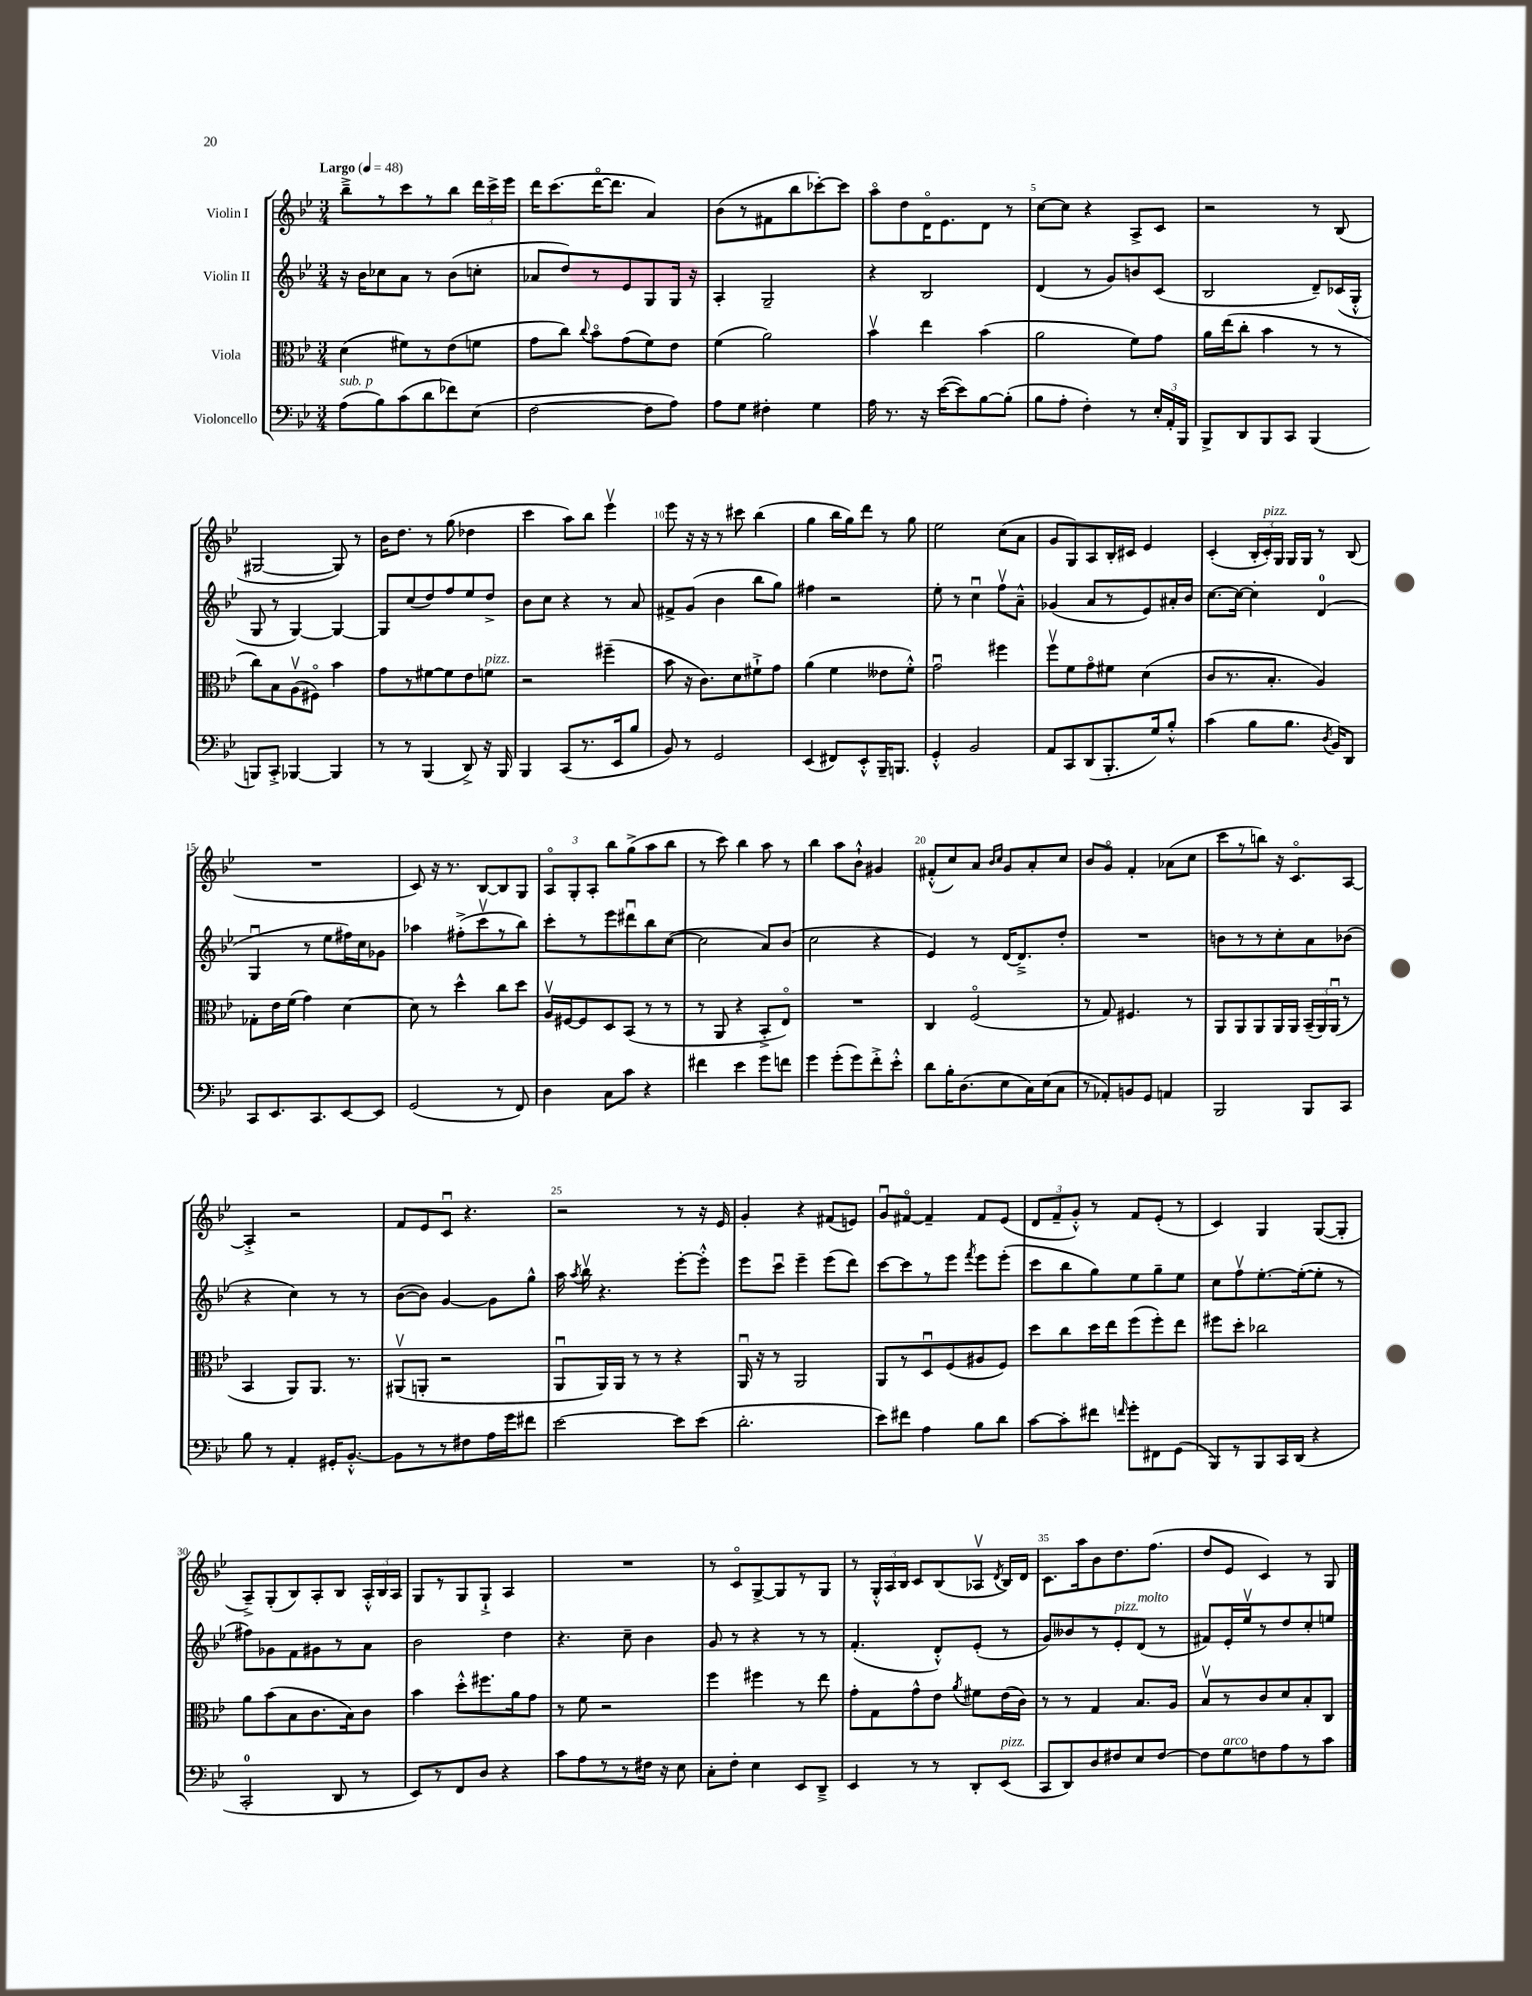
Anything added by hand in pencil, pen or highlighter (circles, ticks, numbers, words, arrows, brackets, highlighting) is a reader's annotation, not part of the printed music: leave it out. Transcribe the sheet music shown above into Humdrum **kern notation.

**kern	**kern	**kern	**kern
*staff4	*staff3	*staff2	*staff1
*clefF4	*clefC3	*clefG2	*clefG2
*k[b-e-]	*k[b-e-]	*k[b-e-]	*k[b-e-]
*M3/4	*M3/4	*M3/4	*M3/4
*MM48	*MM48	*MM48	*MM48
(8A	(4d	16r	8bb-~^
.	.	16b-	.
8B-)	.	8cc-	8r
(8c	8f#)	8a	8ccc
8d	8r	8r	8r
8f-)	(8e-	(8b-	8bb-
(8E-	8f	8cc'	24ddd
.	.	.	24ccc^
.	.	.	24eee-
=	=	=	=
[2F	8g	8a-	16ddd
.	.	.	(8.ccc
.	8cc)	8dd)	.
.	8qqcc	.	.
.	8b-o	8r	[16dddo
.	.	.	8.ddd]
.	(8g	8e-	.
8F]	8f)	8G	4a)
8A)	8e-	16G	.
.	.	16r	.
=	=	=	=
8A	(4f	4A'	(8b-
8G	.	.	8r
4F#'	2a)	2G~	8f#
.	.	.	8bb-
4G	.	.	[8ccc-')
.	.	.	8ccc-]
=	=	=	=
16A	4b-v	4r	8aao
8.r	.	.	.
.	.	.	8dd
16r	4ee-	2B-	16do
([16e-	.	.	8.e-
8e-])	.	.	.
[8B-	(4b-	.	8d
(8B-']	.	.	8r
=	=	=	=
8B-	2a	(4d	[8cc
8A'	.	.	8cc]
4F')	.	8r	4r
.	.	8g)	.
8r	8f)	8b	8A^
24E-'	8g	(8c	8c
24AA'	.	.	.
24BBB-	.	.	.
=	=	=	=
8BBB-^	16a	2B-	2r
.	(16ee-	.	.
8DD	8cc'	.	.
8BBB-	4b-	.	.
8CC	.	.	.
(4BBB-	8r	8d~)	8r
.	8r	(16c-	(8B-
.	.	16G'^^	.
=	=	=	=
8BBB)	8cc)	8G	[2G#
8CC'^	8B-	8r	.
[4BBB-	(8Av	[4G)	.
.	8F#o)	.	.
4BBB-]	4b-	4G_	8G#])
.	.	.	8r
=	=	=	=
8r	8g	8G]	16b-
.	.	.	8.dd
8r	8r	(8cc	.
(4BBB-	[8f#	8dd)	8r
.	8f#]	8ff	(8gg
8DD^)	8e-	8ee-	4dd-
16r	8f	8dd^	.
16BBB-	.	.	.
=	=	=	=
4BBB-	2r	8b-	4ccc
.	.	8cc	.
(8CC	.	4r	8aa)
8.r	.	.	8bb-
.	(4ff#~	8r	4eee-v
16EE-	.	.	.
8B-	.	8a	.
=	=	=	=
8BB-)	8b-	8f#^	8eee-
8r	16r	(8g	16r
.	8.c)	.	16r
2GG	.	4b-	8r
.	8d	.	8ccc#
.	8f#`^	8bb-	(4bb-
.	8g	8gg)	.
=	=	=	=
(4EE-	(4a	4ff#	4gg
8FF#)	4f	2r	16bb-
.	.	.	16gg)
8EE-'^^	.	.	8ddd
16BBB-~	8e--	.	8r
8.BBB	.	.	.
.	8f'^^)	.	8gg
=	=	=	=
4GG'^^	2gu	8ee-'	2ee-
.	.	8r	.
2BB-	.	4ccu	.
.	4ff#	8ffv	(8cc
.	.	8a~^^	8a
=	=	=	=
8AA	8ffv	(4g-	8g
8CC	8f	.	8G)
(8DD	8go	8a	8A
8.BBB-'	8f#	8r	16B-'
.	.	.	16c#
.	(4d	8e-)	4e-
16G)	.	.	.
8B-'^^	.	16a#'	.
.	.	16b-	.
=	=	=	=
(4c	8c	[8.cc	(4c'
.	8.r	.	.
.	.	16cc_	.
8B-	.	4cc']	24B-'
.	.	.	24c')
.	8.B-'	.	.
.	.	.	24G
8.B-	.	.	16G
.	.	.	16G
.	4A)	(4d	8r
8qD	.	.	.
16BB-)	.	.	.
8DD	.	.	(8B-
=	=	=	=
8CC	8G-'	4Gu	2.r
8.EE-	16e-	.	.
.	(16f	.	.
.	4g)	8r	.
8.CC	.	.	.
.	.	8ee-	.
[8EE-	[4d	16ff#)	.
.	.	16cc	.
8EE-]	.	8g-	.
=	=	=	=
(2GG	8d]	4aa-	8c)
.	8r	.	16r
.	.	.	8.r
.	4dd^^	(8ff#'^	.
.	.	8cccv	[8B-
8r	8cc	8r	8B-]
8FF)	8dd	8bb-)	8G
=	=	=	=
4D	16Av	8ccc'	12Ao
.	[16F#	.	.
.	.	.	12G'
.	8F#]	8r	.
.	.	.	12A'
8C	8D	8eee-	8bb-
8c	(8BB-	8ddd#u	(8gg^
4r	8r	8bb-	8aa
.	8r	([8cc	8bb-
=	=	=	=
4f#	8r	2cc]	8r
.	8AA	.	8ccc)
4e-	4r	.	4bb-
8g	8BB-'^	8a)	8aa
8f	8E-o)	(8b-	8r
=	=	=	=
4g	2.r	2cc	4bb-
(8g'	.	.	8aa
8g)	.	.	8b-`^^
8f'^	.	4r	4g#
8e-'^^	.	.	.
=	=	=	=
8d	4C	4e-)	(8f#'^^
16B-'	.	.	8cc)
(8.D	.	.	.
.	(2Fo	8r	8a
.	.	.	16qqb-
.	.	.	16qqcc
8E-	.	[16d	8g
.	.	8.d~^]	.
16C)	.	.	8a'
(16E-	.	.	.
8C	.	8dd'	8cc
=	=	=	=
8r	8r	2.r	8b-
8AA-')	8G)	.	8go
8BB	4.F#	.	4f'
8GG	.	.	.
4AA	.	.	(8a-
.	8r	.	8cc
=	=	=	=
2BBB-	8AA	8b	8ccc
.	8AA	8r	8r
.	8AA	8r	8bb)
.	16AA	8cc'	16r
.	16AA	.	8.co
8BBB-	(24BB-~	8a	.
.	24AA)	.	.
.	(24AAu	.	.
8CC	8r	(8b-	[8A
=	=	=	=
8B-	4BB-	4r	4A'^]
8r	.	.	.
4AA'	8AA)	4cc)	2r
.	8.AA	.	.
16GG#'	.	8r	.
[8.BB-'^^	8.r	.	.
.	.	8r	.
=	=	=	=
8BB-]	(8AA#v	([8b-	8f
8r	8AA'	8b-])	8e-
8r	2r	[4g	8cu
8F#	.	.	4.r
16A	.	8g]	.
16g	.	.	.
8f#	.	8gg^^	.
=	=	=	=
[2e-	8AAu	16aa	2r
.	.	8qaa	.
.	.	16bb-v	.
.	16AA)	4.r	.
.	16AA	.	.
.	8r	.	.
.	8r	.	.
8e-]	4r	[8eee-'	8r
(8e-	.	8eee-'^^]	16r
.	.	.	16e-
=	=	=	=
2.d'	16AAu	8eee-	4g'
.	16r	.	.
.	8r	8cccu	.
.	2AA	4eee-~	4r
.	.	(8eee-	(8f#
.	.	8ddd)	8e)
=	=	=	=
8e-)	8AA	[8ccc	8gu
8f#	8r	8ccc]	[8f#o
4A	8Du	8r	4f#~]
.	(8F	8eee-	.
.	.	8qfff	.
8B-	8A#	8eee-	8f#
8d	8F)	(8eee-'	(8e-
=	=	=	=
[8c	8dd	8ccc	12d
.	.	.	12f~
8c']	8cc	8bb-	.
.	.	.	12g'^^)
8f#	16dd	8gg)	8r
.	16ee-	.	.
16qqf	.	.	.
8g'	(8ff	8ee-	8f
8FF#	8ff')	8gg~	(8e-'
(8GG	8ee-	8ee-	8r
=	=	=	=
8BBB-)	8ff#	8cc	4c)
8r	8dd'	8ffv	.
8BBB-	2cc-	[8.ee-'	4G
16CC	.	.	.
(16DD	.	(16ee-'_	.
4r	.	8ee-']	([8G
.	.	8r	8G']
=	=	=	=
2CC'	8a	8ff#)	8A~^)
.	(8b-	8g-	(8G'
.	8B-	8f	8B-)
.	8.c	8g#	8A'
8DD	.	8r	8B-
.	16B-)	.	.
8r	8c	8a	24A'^^
.	.	.	24B-
.	.	.	24A
=	=	=	=
8EE-)	4b-	2b-	8G
8r	.	.	8r
8FF	8dd'^^	.	8G
8D	8.ff#	.	8G`^
4r	.	4dd	4A
.	16a	.	.
.	8g	.	.
=	=	=	=
8c	8r	4.r	2.r
8A	8f	.	.
8r	2r	.	.
8r	.	8cc~	.
16F#	.	4b-	.
16r	.	.	.
8E-	.	.	.
=	=	=	=
8C'	4ff	8g	8r
8F'	.	8r	8co
4E-	4ff#	4r	[8G^
.	.	.	8G]
8EE-	8r	8r	8r
8DD~^	8ee-	8r	8G
=	=	=	=
4EE-	8g'	(4.f'	8r
.	8G	.	24G'^^
.	.	.	24A
.	.	.	24B-
8r	8g^^	.	8c
8r	8e-	8d'^^)	(8B-
.	8qa	.	.
8DD'	8f#	(8e-'	8A-v
.	.	.	8qd
(8EE-	(16e-	8r	16B-)
.	16c)	.	16d
=	=	=	=
8CC	8r	8g)	8.c
8DD)	8r	8b--	.
.	.	.	16aa
8D	4G	8r	8b-
8F#	.	8e-'	8.dd
8E-	8.B-	(8d	.
.	.	.	(8.ff
[8F#	.	8r	.
.	16A	.	.
=	=	=	=
8F#]	8B-v	8f#)	8dd
8G	8r	16e-'	8e-
.	.	16ee-v	.
8F	8c	8r	4c)
8A	8d	8dd	.
8r	8B-'	8cc'	8r
8c	8C	8ee	8G
==	==	==	==
*-	*-	*-	*-
